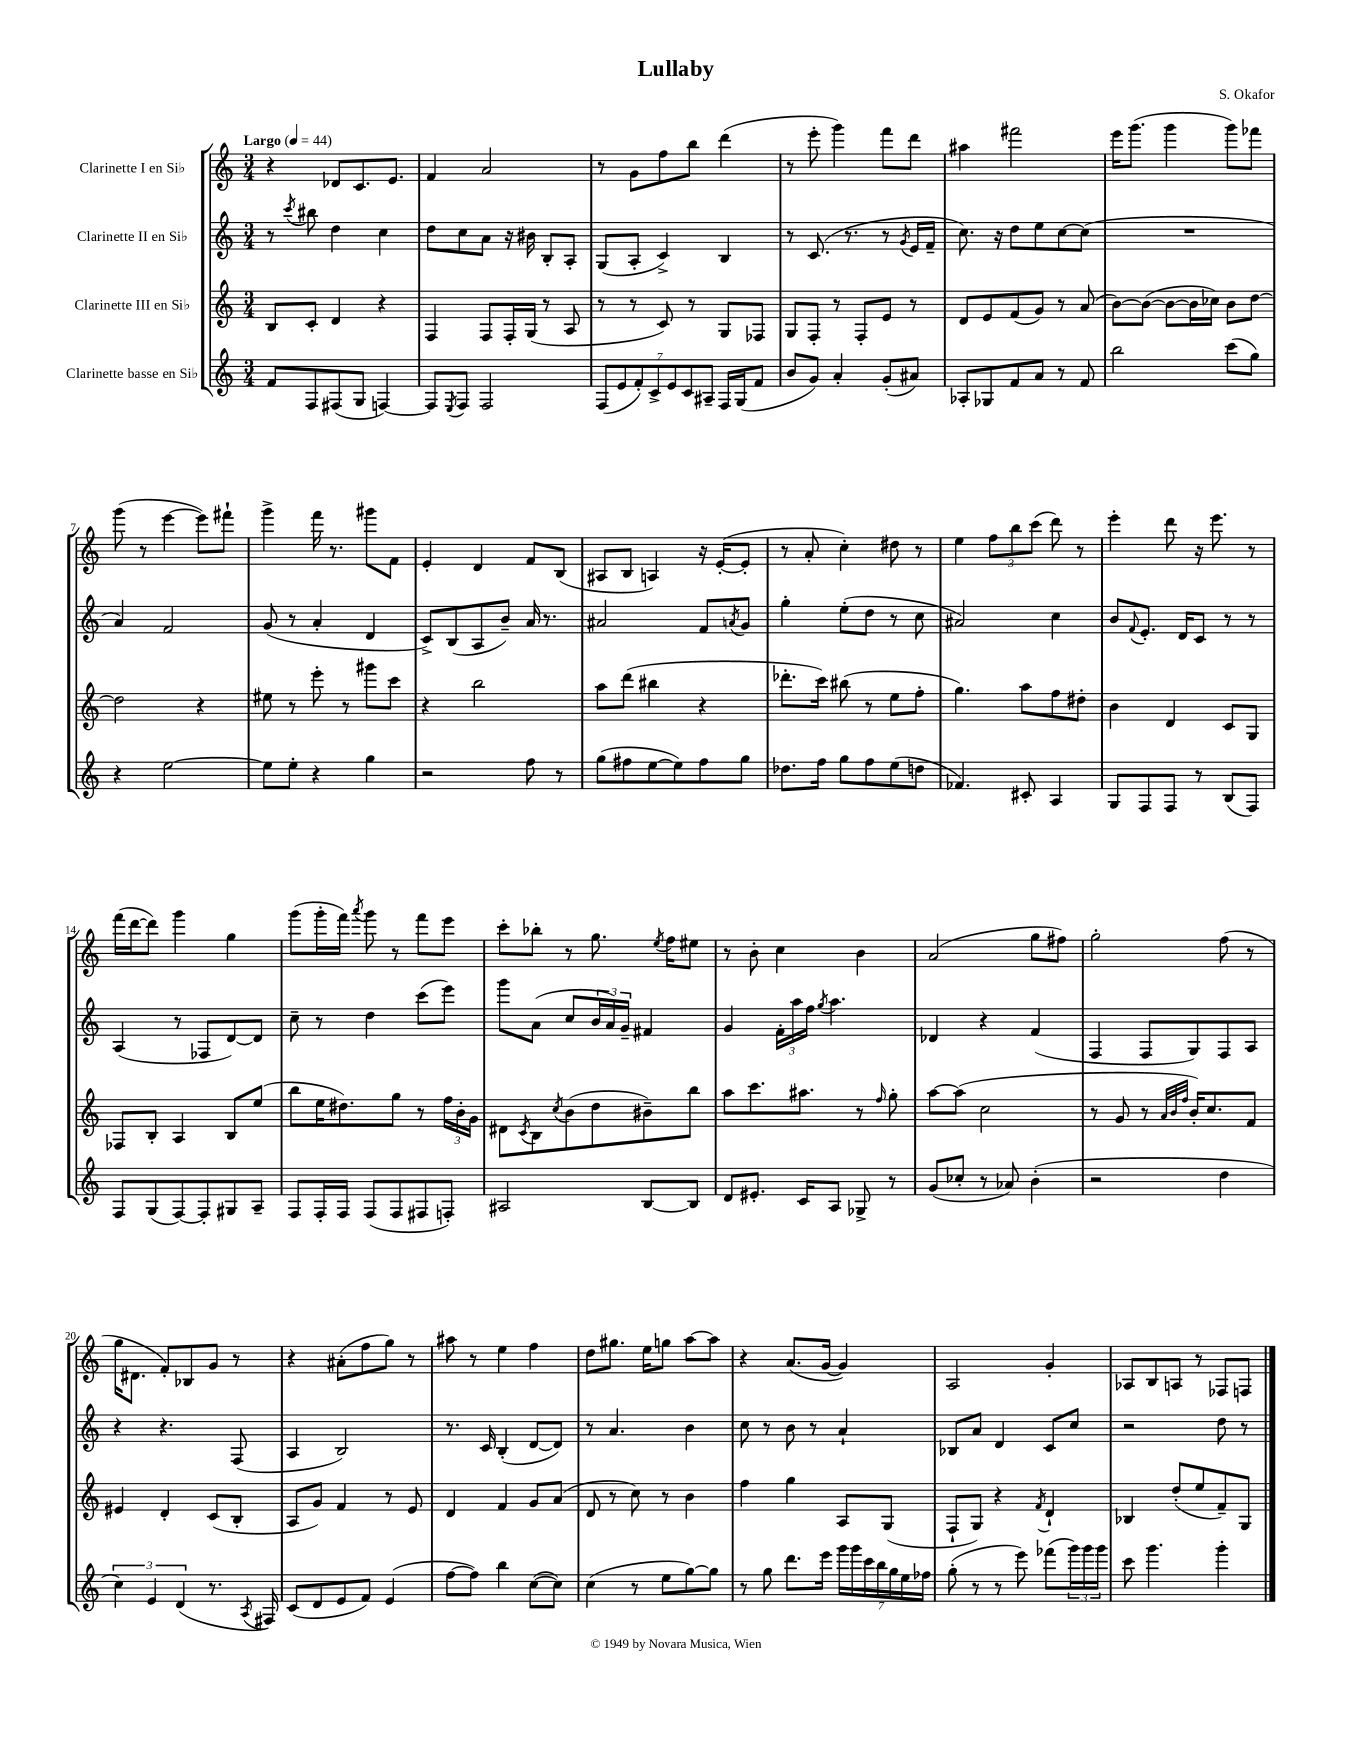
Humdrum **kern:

**kern	**kern	**kern	**kern
*staff4	*staff3	*staff2	*staff1
*clefG2	*clefG2	*clefG2	*clefG2
*k[]	*k[]	*k[]	*k[]
*M3/4	*M3/4	*M3/4	*M3/4
*MM44	*MM44	*MM44	*MM44
8f	8B	8r	4r
.	.	8qccc	.
8F	8c'	8bb#	.
(8F#	4d	4dd	8d-
8G	.	.	8.c
[4F)	4r	4cc	.
.	.	.	8.e
=	=	=	=
8F]	4F	8dd	4f
8qE	.	.	.
8F	.	8cc	.
2F	8F	8a	2a
.	16F'	16r	.
.	(16G	16b#	.
.	8r	8B'	.
.	8A	8A'	.
=	=	=	=
(14F	8r	(8G	8r
14e	.	.	.
.	8r	8A'	8g
14f')	.	.	.
14c^	.	.	.
.	8c)	4c^)	8ff
14e	.	.	.
14c	.	.	.
.	8r	.	8bb
14A#~	.	.	.
16F	8G	4B	(4ddd
(16G	.	.	.
8f	8F-	.	.
=	=	=	=
8b	8G	8r	8r
8g)	8F'	(8.c	8eee'
4a'	8r	.	4ggg)
.	.	8.r	.
.	8F'	.	.
(8g'	8e	8r	8fff
.	.	8qg	.
8a#)	8r	16e	8ddd
.	.	16f~	.
=	=	=	=
8A-'	8d	8.cc)	4aa#
8G-	8e	.	.
.	.	16r	.
8f	(8f	8dd	2fff#
8a	8g)	8ee	.
8r	8r	[8cc	.
8f	(8a	(8cc]	.
=	=	=	=
2bb	[8b)	2.r	16eee
.	.	.	(8.ggg
.	(8b_	.	.
.	8b_	.	4ggg
.	16b]	.	.
.	16cc-)	.	.
(8ccc	8b	.	8ggg)
8gg)	[8dd	.	8fff-
=	=	=	=
4r	2dd]	4a)	(8ggg
.	.	.	8r
[2ee	.	2f	[4eee
.	4r	.	8eee])
.	.	.	8fff#`
=	=	=	=
8ee]	8ee#	(8g	4ggg^
8ee'	8r	8r	.
4r	8eee'	4a'	16fff
.	.	.	8.r
.	8r	.	.
4gg	8ggg#	4d	8ggg#
.	8ccc	.	8f
=	=	=	=
2r	4r	8c^)	4e'
.	.	(8B	.
.	2bb	8A	4d
.	.	8b~)	.
8ff	.	16a	8f
.	.	8.r	.
8r	.	.	(8B
=	=	=	=
(8gg	8aa	2a#	8A#
8ff#	(8ddd	.	8B
[8ee	4bb#	.	4A)
8ee])	.	.	.
8ff#	4r	8f	16r
.	.	.	([16e'
.	.	8qa	.
8gg	.	8g	8e']
=	=	=	=
8.dd-	8.ddd-'	4gg'	8r
.	.	.	8a'
16ff	16ccc)	.	.
8gg	(8bb#	(8ee'	4cc')
8ff	8r	8dd	.
(8ee	8ee	8r	8dd#
8dd	8ff'	8cc	8r
=	=	=	=
4.f-)	4.gg)	2a#)	4ee
.	.	.	12ff
.	.	.	12bb
8c#'	8aa	.	.
.	.	.	(12ccc
4A	8ff	4cc	8ddd)
.	8dd#'	.	8r
=	=	=	=
8G	4b	8b	4eee'
.	.	8qqf	.
8F	.	8.e'	.
8F	4d	.	8ddd
.	.	16d	.
8r	.	8c	16r
.	.	.	8.eee
(8B	8c	8r	.
8F)	8G	8r	8r
=	=	=	=
8F	8F-	(4A	(16fff
.	.	.	[16ddd
(8G	8B'	.	8ddd])
[8F)	4A	8r	4ggg
8F']	.	8F-	.
8G#	8B	[8d)	4gg
8A~	(8ee	8d]	.
=	=	=	=
8F	8bb	8cc~	(8ggg
16F'	16ee	8r	16ggg'
16F	8.dd#)	.	16fff)
.	.	.	8qaaa
(8F	.	4dd	8ggg
8F	8gg	.	8r
8F#	8r	(8ccc	8fff
8F')	24ff	8eee)	8eee
.	24b'	.	.
.	24g	.	.
=	=	=	=
2A#	8d#	8ggg	8ccc'
.	8qc	.	.
.	8B	(8a	8bb-'
.	8qcc	.	.
.	(8b	8cc	8r
.	8dd	24b	8.gg
.	.	24a)	.
.	.	24g~	.
[8B	8b#~)	4f#	.
.	.	.	8qee
.	.	.	16ff
8B]	8bb	.	8ee#
=	=	=	=
8d	8aa	4g	8r
8.e#'	8.ccc	.	8b'
.	.	24f'	4cc
.	.	24aa	.
16c	8.aa#	.	.
.	.	24ff	.
.	.	8qgg	.
8A	.	4.aa	.
8G-^	8r	.	4b
.	16qqff	.	.
8r	8gg'	.	.
=	=	=	=
(8g	[8aa	4d-	(2a
8cc-'	(8aa]	.	.
8r	2cc	4r	.
8a-)	.	.	.
(4b'	.	(4f	8gg
.	.	.	8ff#)
=	=	=	=
2r	8r	4F	2gg'
.	8g	.	.
.	8r	8F	.
.	32qqa	.	.
.	32qqb	.	.
.	32qqff	.	.
.	16b')	8G)	.
.	8.cc	.	.
4dd	.	8F	(8ff
.	8f	8A	8r
=	=	=	=
6cc)	4e#	4r	16gg
.	.	.	8.d#
6e	.	.	.
.	4d'	4.r	8f')
(6d	.	.	.
.	.	.	8B-
8.r	(8c	.	8g
.	8B'	(8F	8r
8qA	.	.	.
16F#)	.	.	.
=	=	=	=
(8c	8A	4A	4r
8d	8g)	.	.
8e	4f	2B)	(8a#'
8f)	.	.	8ff
(4e	8r	.	8gg)
.	8e	.	8r
=	=	=	=
[8ff	4d	8.r	8aa#
8ff])	.	.	8r
.	.	16c	.
4bb	4f	(4B'	4ee
([8cc	8g	[8d	4ff
8cc])	(8a	8d])	.
=	=	=	=
(4cc	8d	8r	8dd
.	8r	4.a	8.gg#
8r	8cc)	.	.
.	.	.	16ee
8ee	8r	.	8gg
[8gg)	4b	4b	[8aa
8gg]	.	.	8aa]
=	=	=	=
8r	4ff	8cc	4r
8gg	.	8r	.
8.ddd	4gg	8b	(8.a
.	.	8r	.
16eee	.	.	[16g
28ggg	8A	4a`	4g])
28ggg	.	.	.
28ccc	.	.	.
28bb	.	.	.
.	(8G	.	.
28gg	.	.	.
28ee	.	.	.
28ff-	.	.	.
=	=	=	=
(8gg'	8F`	8B-	2A
8r	8G)	8a	.
8r	4r	4d	.
8eee)	.	.	.
.	8qf	.	.
(8fff-	4d`	8c	4g'
24ggg)	.	8cc	.
24ggg	.	.	.
24ggg	.	.	.
=	=	=	=
8ccc	4B-	2r	8A-
4.ggg	.	.	8B
.	(8dd'	.	8A
.	8ee	.	8r
4ggg'	8f~)	8dd	8F-
.	8G	8r	8F
==	==	==	==
*-	*-	*-	*-
